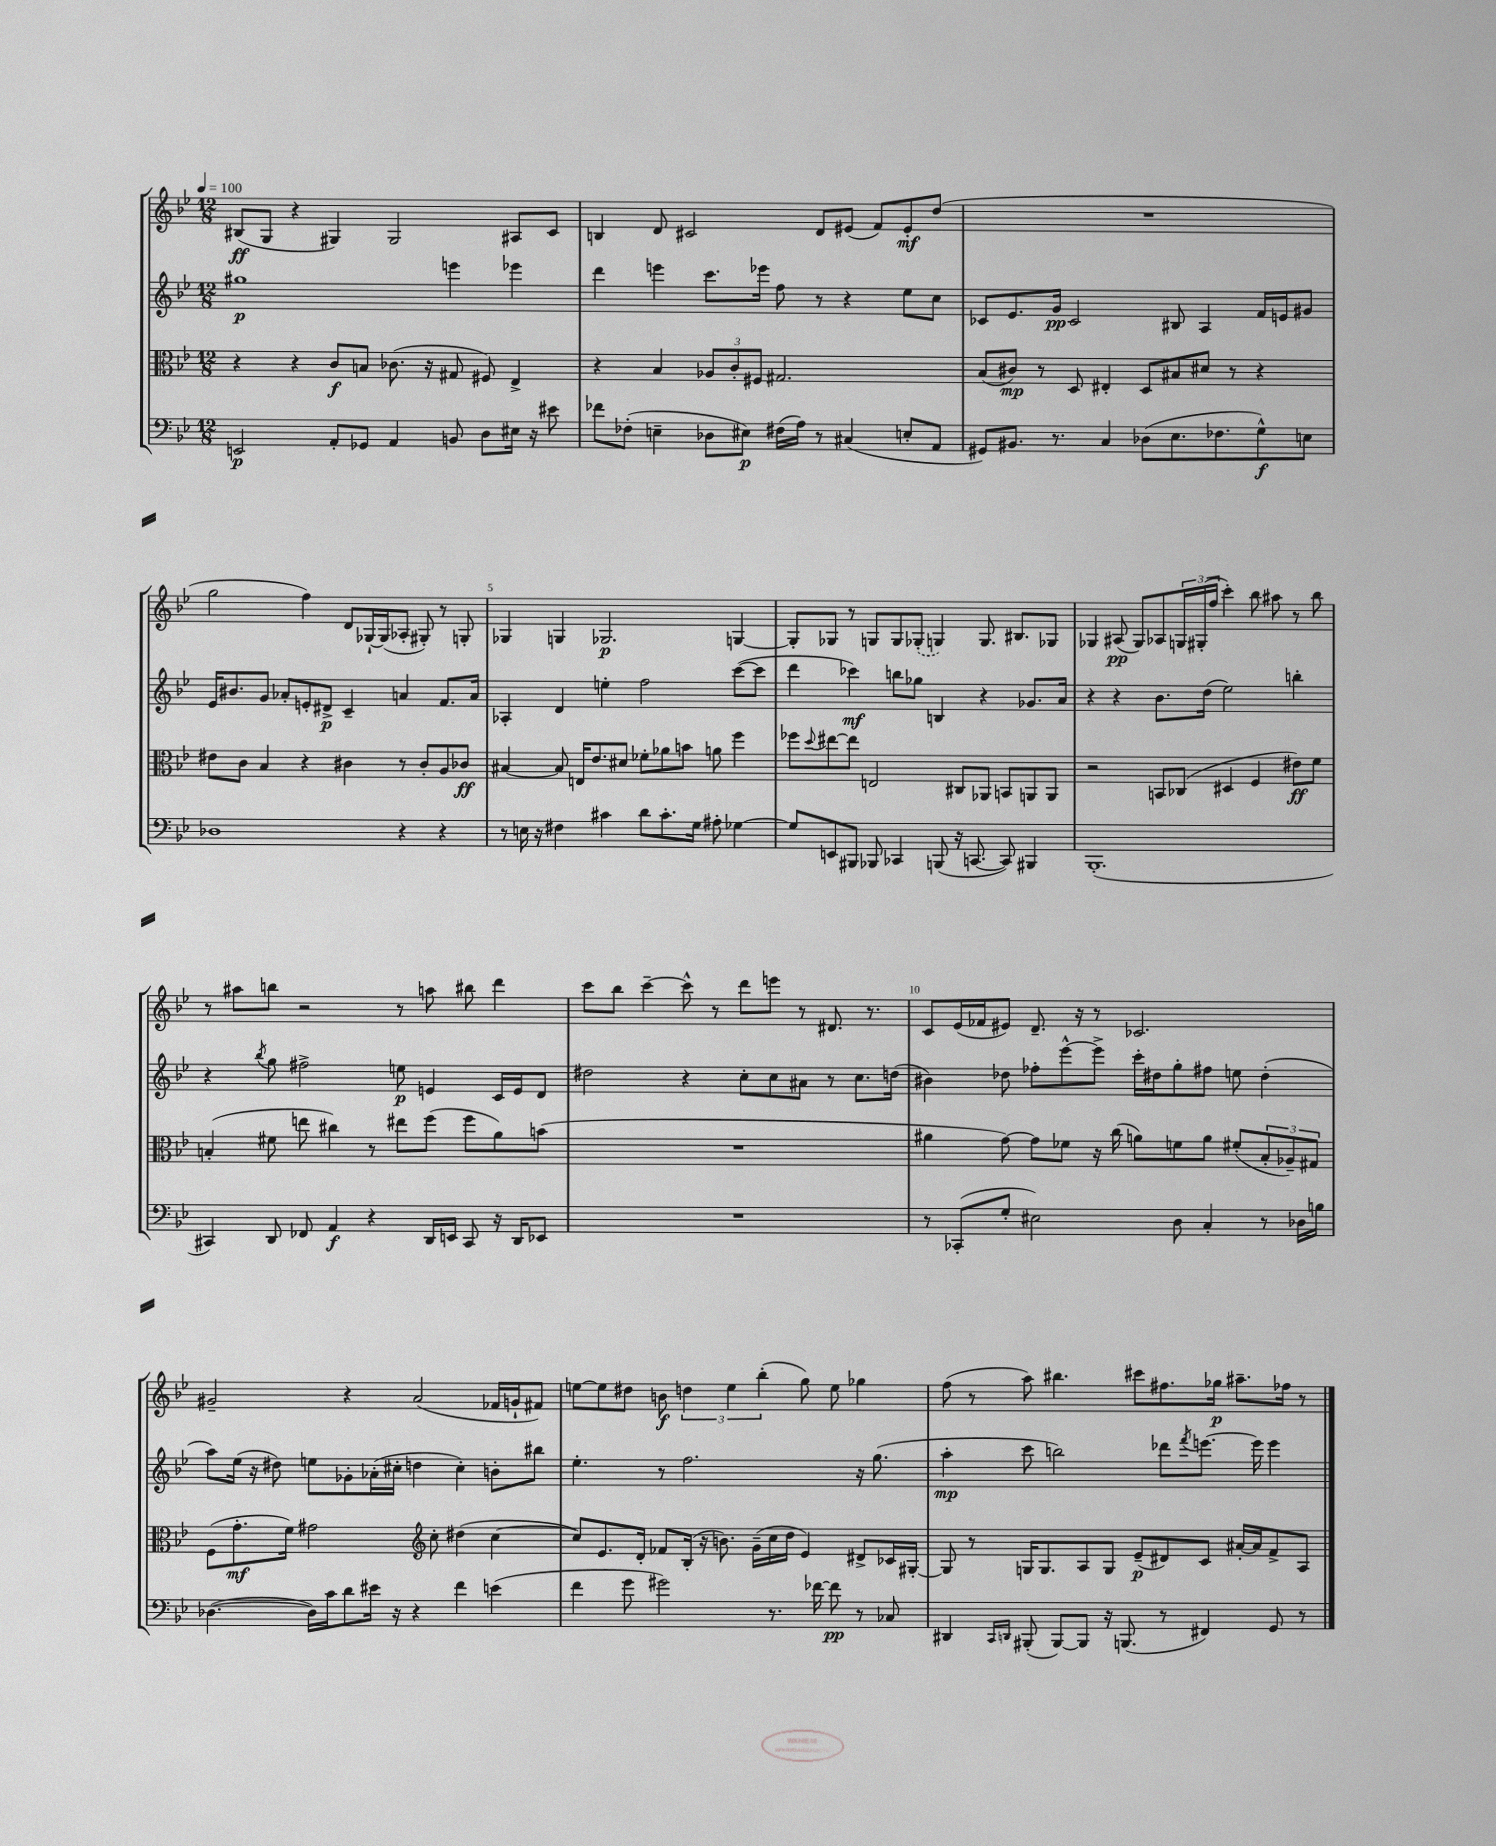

**kern	**kern	**kern	**kern
*staff4	*staff3	*staff2	*staff1
*clefF4	*clefC3	*clefG2	*clefG2
*k[b-e-]	*k[b-e-]	*k[b-e-]	*k[b-e-]
*M12/8	*M12/8	*M12/8	*M12/8
*MM100	*MM100	*MM100	*MM100
2EE	4r	1gg#	(8B#
.	.	.	8G
.	4r	.	4r
8AA'	8c	.	4G#)
8GG-	8B	.	.
4AA	(8.c-	.	2G#
.	16r	.	.
8BB	8G#	4eee	.
8D	8F#)	.	.
16E#	4E-^	4eee-	8A#
16r	.	.	.
8e#	.	.	8c
=	=	=	=
8f-	4r	4ddd	4B
(8F-'	.	.	.
4E~	4B-	4eee	8d
.	.	.	2c#
8D-	12A-	8.ccc	.
.	12c'	.	.
8E#)	.	.	.
.	12F#	.	.
.	.	16eee-	.
(16F#	2.G#	8ff	.
16A)	.	.	.
8r	.	8r	8d
(4C#	.	4r	(8e#
.	.	.	8f)
8E'	.	8ee-	8e#'
8AA	.	8cc	(8dd
=	=	=	=
8GG#)	(8B-	8c-	1.r
8.BB#	8c#)	8.e-	.
.	8r	.	.
8.r	.	16g	.
.	8D	2c-	.
4C	4E#'	.	.
(8D-	8D	.	.
8.E-	8B#	8B#	.
.	8d#	4A	.
8.F-	.	.	.
.	8r	.	.
8G^^)	4r	16f	.
.	.	16e	.
8E	.	8g#	.
=	=	=	=
1D-	8e#	16e-	2gg
.	.	8.b#	.
.	8c	.	.
.	4B-	8g	.
.	.	8a-'	.
.	4r	8e'	4ff)
.	.	8d#^	.
.	4c#	4c~	8d
.	.	.	[16G-`
.	.	.	(16G-]
4r	8r	4a	8A-'
.	8c#'	.	8G#')
4r	8A	8.f	8r
.	8c-	.	8G'
.	.	16a	.
=	=	=	=
8r	[4B#	4A-'	4G-
16E	.	.	.
16r	.	.	.
4F#	8B#]	4d	4G
.	16E	.	.
.	8.e-	.	.
4c#	.	4ee'	2.G-
.	8d#	.	.
8d	8f-'	2ff	.
8.c#'	8a-	.	.
.	8b	.	.
16G	.	.	.
8A#'	8a	.	.
[4G-	4ff	([8ccc	[4G
.	.	8ccc]	.
=	=	=	=
8G-]	8ff-	4ddd	8G']
.	8qqdd	.	.
8EE	[8ee#	.	8G-
8BBB#	8ee#]	4ccc-)	8r
8BBB-	2E	.	8G
4CC-	.	8bb	8G
.	.	8gg-	(8G-'
(8BBB	.	4B	4G)
16r	8C#	.	.
[8.CC	.	.	.
.	8AA-	4r	8.G
8CC])	8BB	.	.
.	.	.	8.B#
4BBB#	8AA	8.g-	.
.	8AA	.	8G-
.	.	16a	.
=	=	=	=
(1.BBB-'	2r	4r	4G-
.	.	4r	(8A#
.	.	.	8G-)
.	8BB	8.b-	8A-
.	(8C-	.	24G
.	.	.	(24G#'
.	.	(16dd	.
.	.	.	24ff
.	4D#	2ee-)	4ccc')
.	4F	.	8bb-
.	.	.	8aa#
.	8e#)	4bb'	8r
.	8f	.	8bb-
=	=	=	=
4CC#)	(4B'	4r	8r
.	.	.	8aa#
.	.	8qbb-	.
8DD	8f#	8gg	8bb
8FF-	8ee	2ff#^	2r
4AA	4cc#)	.	.
4r	8r	.	.
.	8ee#	8ee	8r
16DD	(8ff	4e	8aa
16EE	.	.	.
8CC#	8ff	.	8bb#
16r	8a)	16c	4ddd
16DD	.	16e	.
8EE-	(8b	8d	.
=	=	=	=
1.r	1.r	2dd#	8ccc
.	.	.	8bb-
.	.	.	[4ccc~
.	.	4r	8ccc^^]
.	.	.	8r
.	.	8cc'	8ddd
.	.	8cc	8eee
.	.	8a#	8r
.	.	8r	8.d#
.	.	8.cc	.
.	.	.	8.r
.	.	(16dd	.
=	=	=	=
8r	4a#	4b#)	8c
(8CC-'	.	.	(16e-
.	.	.	16f-
8G'	[8g)	8dd-	8e#)
2E#)	8g]	8ff-'	8.d~
.	8f-	[8eee-^^	.
.	.	.	16r
.	16r	8eee-^]	8r
.	(16cc	.	.
.	8a)	16ccc'	2.c-
.	.	16dd#	.
8D	8f	8gg'	.
4C'	8a	8ff#	.
.	(8f#'	8ee	.
8r	12B-'	(4dd#'	.
.	12A-~)	.	.
16D-	.	.	.
.	12G#	.	.
16B	.	.	.
=	=	=	=
([4.D-	(8F	8aa)	2g#~
.	8.g'	(16ee-	.
.	.	16r	.
.	.	8dd#)	.
.	16f)	.	.
16D-])	2g#	8ee	.
16c	.	.	.
8d	.	8g-'	4r
16e#	.	(16a-'	.
16r	.	16cc#'	.
4r	.	4dd	(2a
*	*clefG2	*	*
.	8cc'	.	.
4f	(4dd#	4cc#')	.
(4e	[4cc	8b'	16f-
.	.	.	16g`
.	.	8bb#	8f#)
=	=	=	=
4f	8cc])	4.ee-'	[8ee
.	8.e-	.	8ee]
8g	.	.	8dd#
.	16d'	.	.
2g#)	8f-	8r	8b
.	(16B-'	2.ff	6dd
.	16r	.	.
.	8.b)	.	.
.	.	.	6ee
.	(16g~	.	.
.	.	.	(6bb-'
8.r	16cc	.	.
.	16dd	.	.
.	4e-)	.	8gg)
[16f-	.	.	.
8f-]	.	.	8ee
8r	8d#^	16r	4gg-
.	.	(8.gg	.
8C-	16c-	.	.
.	[16G#'	.	.
=	=	=	=
4DD#	8G#]	4aa'	(8ff
.	8r	.	8r
16qqCC	.	.	.
16qqDD	.	.	.
(8BBB#'	16G	8ccc	8aa)
.	8.G	.	.
[8BBB#)	.	2bb)	4.bb#
8BBB#]	8A	.	.
16r	8G	.	.
(8.BBB	.	.	.
.	(8e-~	.	8ccc#
8r	8d#)	8ddd-	8.ff#
.	.	8qfff	.
4FF#)	8c	[8.eee	.
.	.	.	16gg-
.	[16a#'	.	8.aa#~
.	16a#]	16eee]	.
8GG	8f^	4eee	.
.	.	.	16ff-
8r	8A	.	8r
==	==	==	==
*-	*-	*-	*-
